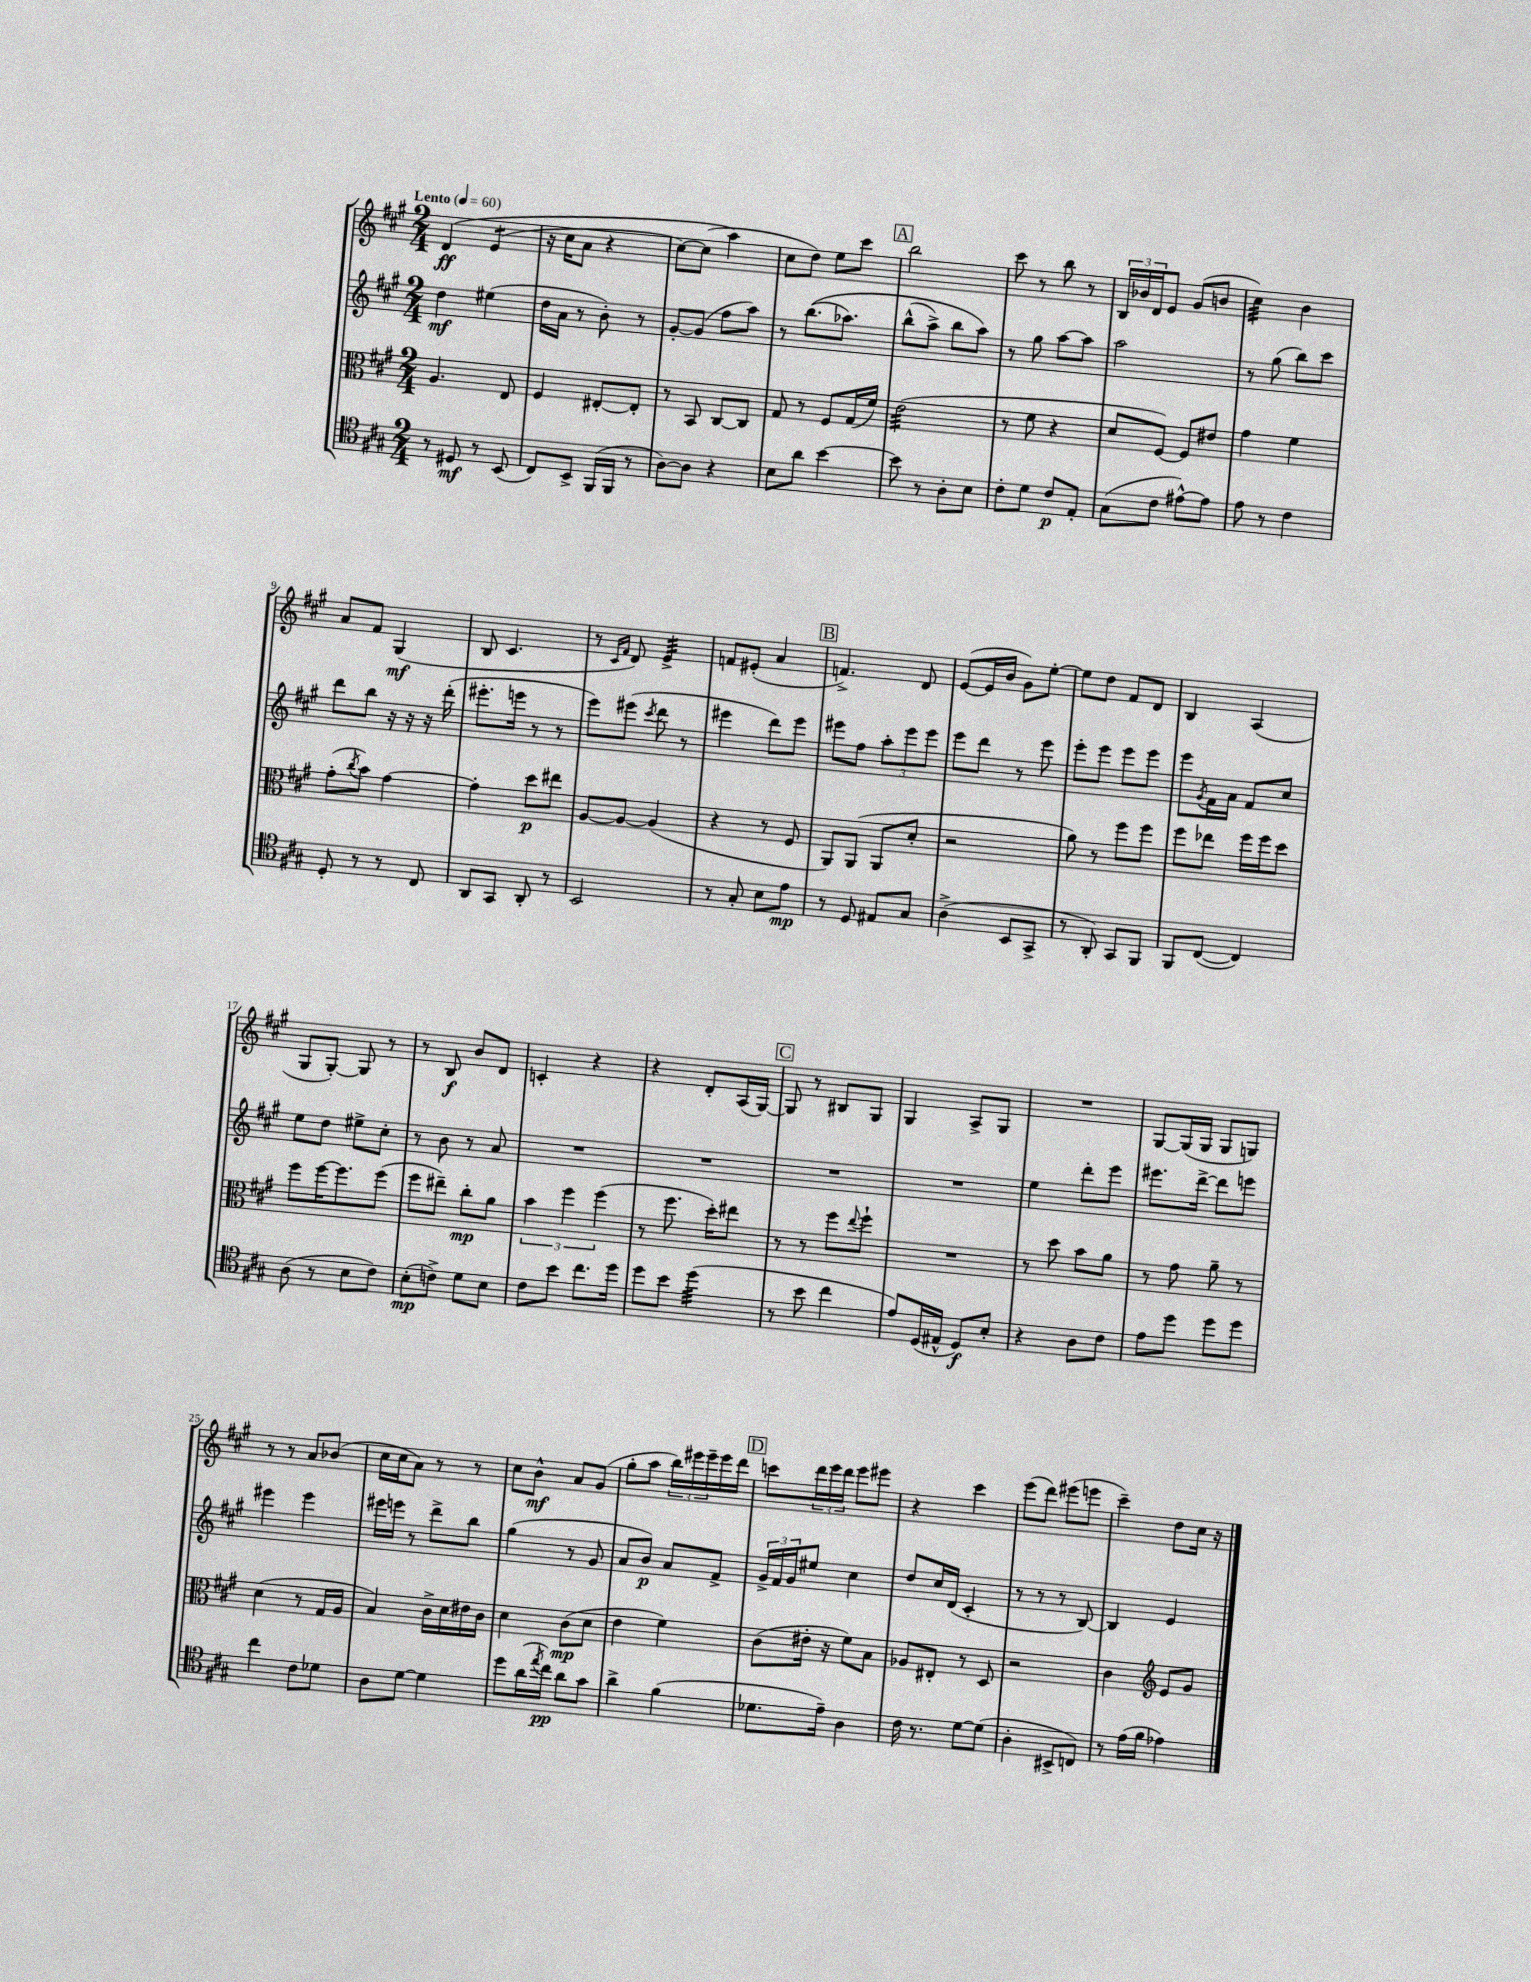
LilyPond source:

<<
\new StaffGroup <<
\new Staff = "s0" {
    \clef treble \key a \major \numericTimeSignature \time 2/4 \tempo "Lento" 4 = 60
    d'4\ff\( e'4:8( |
    r16 cis''16 a'8 r4 |
    cis''8~) cis''8( a''4\) |
    cis''8 d''8) e''8 cis'''8 |
    \mark \markup { \box "A" } b''2 |
    cis'''8 r8 b''8 r8 |
    \tuplet 3/2 { b16 bes'16 d'16 } e'8 gis'8( b'8 |
    cis''4:32) b'4 |
    a'8 fis'8 gis4\mf( |
    b8 cis'4. |
    r8 \grace { cis'16 fis'16 } d'8) e'4:32-> |
    f'8 eis'8-.( a'4 |
    \mark \markup { \box "B" } f'4.->) d'8 |
    e'8~( e'16 b'16 gis'8) e''8~-. |
    e''8 d''8 fis'8 d'8 |
    b4 a4( |
    gis8 gis8~-.) gis8 r8 |
    r8 b8\f b'8 d'8 |
    c'4-. r4 |
    r4 d'8-. a16( gis16~) |
    \mark \markup { \box "C" } gis8 r8 bis8 gis8 |
    gis4 a8-> gis8 |
    R2 |
    gis8~ gis16( gis16 gis8 g8) |
    r8 r8 a'8 bes'8( |
    cis''16 cis''16 a'8) r8 r8 |
    cis''8 b'8-^\mf a'8 gis'8( |
    gis''8-. a''8 \tuplet 3/2 { b''16) eis'''16 eis'''16-- } eis'''16 d'''16 |
    \mark \markup { \box "D" } c'''8 \tuplet 3/2 { d'''16 e'''16 d'''16 } e'''8 eis'''8 |
    r4 cis'''4 |
    e'''8( d'''8) eis'''8( e'''8 |
    cis'''4--) d''8 cis''16 r16 \bar "|." |
}
\new Staff = "s1" {
    \clef treble \key a \major \numericTimeSignature \time 2/4
    d''4\mf eis''4( |
    d''16 a'16 r8 b'8-.) r8 |
    gis'8~-. gis'8( fis''8 a''8) |
    r8 b''8.(\( aes''8.) |
    \mark \markup { \box "A" } b''8-^( a''8->) b''8 a''8\) |
    r8 gis''8 a''8~ a''8 |
    a''2 |
    r8 gis''8( b''8) cis'''8 |
    d'''8 b''8 r16 r16 r16 d'''16-.( |
    eis'''8.-. e'''16 r8 r8 |
    e'''8) eis'''8( \acciaccatura { cis'''8 } d'''8 r8 |
    eis'''4 d'''8) eis'''8 |
    \mark \markup { \box "B" } eis'''8 fis''8 \tuplet 3/2 { a''8-. eis'''8 eis'''8 } |
    e'''8 d'''8 r8 e'''8 |
    e'''8-. e'''8 e'''8 e'''8 |
    e'''8 \acciaccatura { gis'8 } fis'16 a'16 fis'8 cis''8 |
    e''8 d''8 eis''8-> cis''8-. |
    r8 b'8 r8 a'8 |
    R2 |
    R2 |
    \mark \markup { \box "C" } R2 |
    R2 |
    e''4 d'''8-. e'''8 |
    eis'''8. d'''16~-> d'''8 e'''8 |
    eis'''4 eis'''4 |
    eis'''16 e'''16 r8 d'''8-> b''8 |
    gis''4( r8 gis'8 |
    a'8 b'8\p) a'8 fis'8-> |
    \mark \markup { \box "D" } \tuplet 3/2 { gis'16-> fis'16 gis'16 } eis''8 cis''4 |
    d''8 cis''16 d'16( cis'4-. |
    r8 r8 r8 b8~) |
    b4 e'4 \bar "|." |
}
\new Staff = "s2" {
    \clef alto \key a \major \numericTimeSignature \time 2/4
    a4. e8 |
    fis4 eis8~-. eis8-. |
    r8 b,8 cis8~ cis8 |
    gis8 r8 fis8 gis16( fis'16) |
    \mark \markup { \box "A" } e'2:32( |
    r8 fis'8 r4 |
    d'8 fis8~) fis8 eis'8 |
    gis'4 fis'4 |
    gis'8-.( \acciaccatura { cis''8 } b'8) gis'4~ |
    gis'4-. d''8\p eis''8 |
    a8~ a8~ a4( |
    r4 r8 fis8 |
    \mark \markup { \box "B" } a,8) a,8( a,8 d'8-. |
    r2 |
    a'8) r8 fis''8 fis''8 |
    fis''8 ees''8 fis''16 fis''16 d''8 |
    fis''8 fis''16~ fis''8. fis''8( |
    fis''8 eis''8--) cis''8-.\mp a'8 |
    \tuplet 3/2 { b'4 fis''4 fis''4( } |
    r8 fis''8. d''16-.) eis''8 |
    \mark \markup { \box "C" } r8 r8 fis''8 \appoggiatura { e''8 } fis''8-! |
    R2 |
    r8 d''8 b'8 a'8 |
    r8 gis'8 a'8-- r8 |
    d'4( r8 gis16 a16 |
    b4) cis'16-> d'16 eis'16 cis'16 |
    d'4 cis'8\mp( d'8 |
    e'4 fis'4) |
    \mark \markup { \box "D" } cis'8( eis'16-. r16 fis'8) b8 |
    aes8 eis8-. r8 d8 |
    r2 |
    cis'4 \clef treble e'8 gis'8 \bar "|." |
}
\new Staff = "s3" {
    \clef tenor \key a \major \numericTimeSignature \time 2/4
    r8 dis8\mf r8 b,8( |
    cis8) b,8-> fis,16( fis,16 r8 |
    a8~) a8 r4 |
    b8 a'8 b'4~ |
    \mark \markup { \box "A" } b'8 r8 a8-. b8 |
    cis'8-. d'8 cis'8\p e8-. |
    gis8( cis'8 eis'8~-^) eis'8 |
    e'8 r8 cis'4 |
    d8-. r8 r8 cis8 |
    a,8 gis,8 a,8-. r8 |
    b,2 |
    r8 gis8-. b8 e'8\mp |
    \mark \markup { \box "B" } r8 d8 eis8 gis8 |
    a4->( b,8 gis,8-> |
    r8 a,8-.) gis,8 fis,8 |
    fis,8 cis8~( cis4) |
    a8( r8 b8 cis'8) |
    b8-.\mp( c'8->) d'8 b8 |
    cis'8 b'8 cis''8. d''16 |
    d''8 b'8 d''4:32( |
    \mark \markup { \box "C" } r8 b'8 cis''4 |
    e'8) d16( eis16-^ d8\f) b8-. |
    r4 a8 cis'8 |
    e'8 d''8 d''8 d''8 |
    cis''4 cis'8 des'8 |
    a8 d'8~ d'4 |
    d''8 a'16( \acciaccatura { e''8 } cis''16\pp) a'8 gis'8 |
    a'4-> fis'4( |
    \mark \markup { \box "D" } des'8. e'16--) a4 |
    cis'16 r8. d'8~ d'8( |
    a4-. bis,8-> c8) |
    r8 e'16( fis'16 ees'4) \bar "|." |
}
>>
>>
